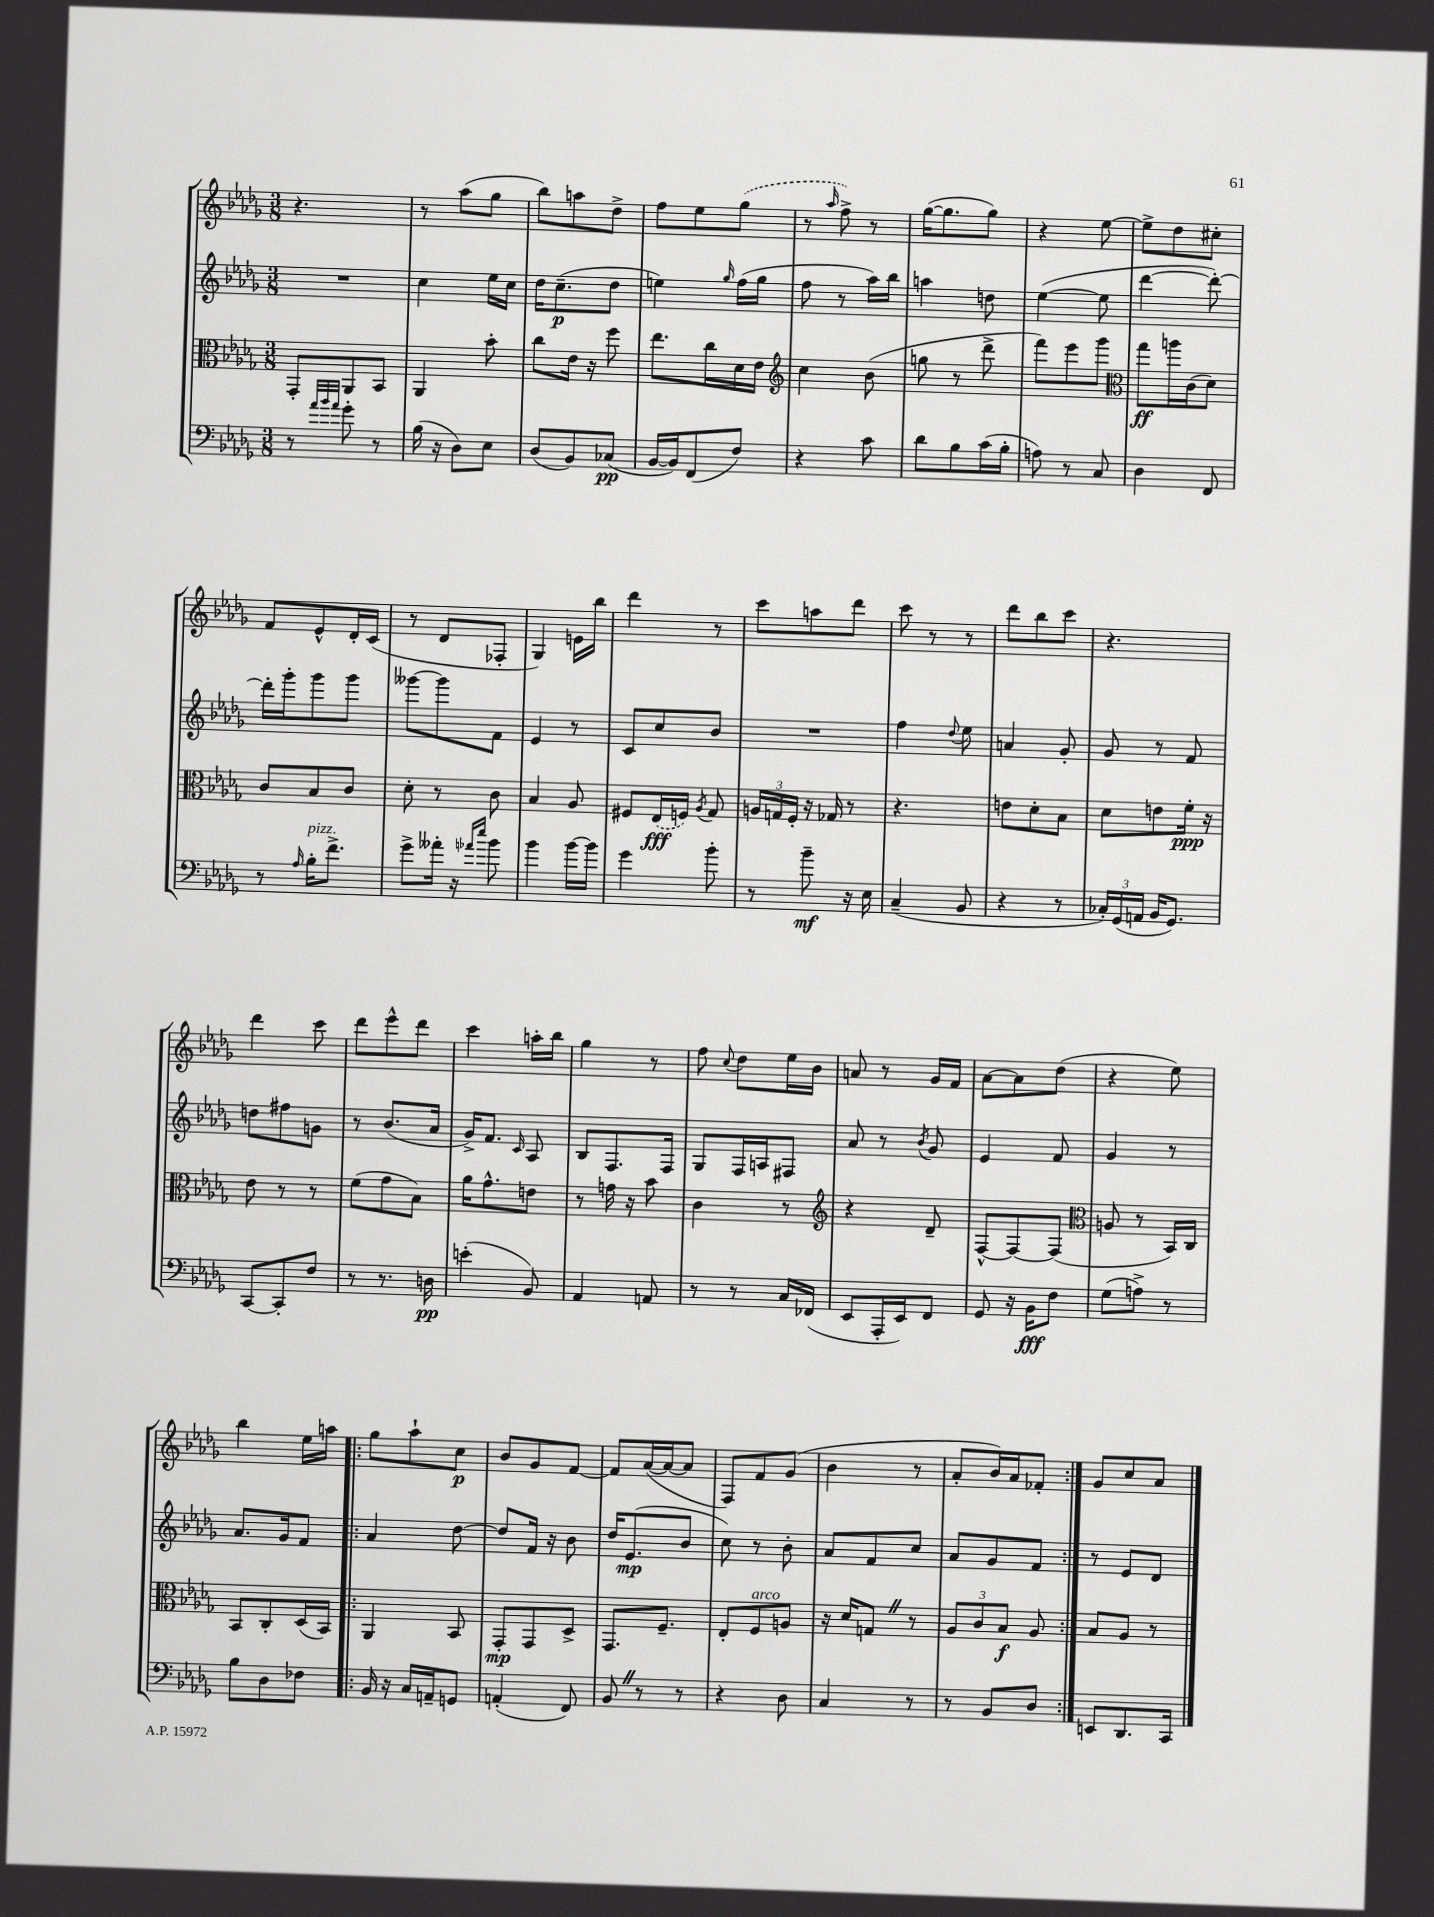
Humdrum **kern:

**kern	**kern	**kern	**kern
*staff4	*staff3	*staff2	*staff1
*clefF4	*clefC3	*clefG2	*clefG2
*k[b-e-a-d-g-]	*k[b-e-a-d-g-]	*k[b-e-a-d-g-]	*k[b-e-a-d-g-]
*M3/8	*M3/8	*M3/8	*M3/8
8r	8GG-'	4.r	4.r
32qqa-	.	.	.
32qqb-	.	.	.
32qqa-	.	.	.
8g-'	8AA-	.	.
8r	8BB-	.	.
=	=	=	=
(16B-	4AA-	4cc	8r
16r	.	.	.
8D-)	.	.	(8aa-
8E-	8b-'	16ee-	8gg-
.	.	16cc	.
=	=	=	=
(8D-	8cc	16dd-	8bb-)
.	.	(8.cc~	.
8BB-)	16e-	.	8aa
.	16r	.	.
(8C-	8ff	8dd-	8dd-^
=	=	=	=
[16BB-	8.ee-	4ee)	8ff
16BB-])	.	.	.
(8FF	.	.	8ee-
.	16cc	.	.
.	.	16qqgg-	.
8F)	16d-	(16ff	(8gg-
.	16e-	16gg-	.
=	=	=	=
*	*clefG2	*	*
4r	4cc	8ff	8r
.	.	.	16qqaa-
.	.	8r	8ff^)
8c	(8b-	16aa-)	8r
.	.	16bb-	.
=	=	=	=
8d-	8gg	4aa	([16gg-
.	.	.	8.gg-]
8B-	8r	.	.
(16c	8ddd-^	8dd	8gg-)
16B-'	.	.	.
=	=	=	=
8A)	8fff)	([4ee-	4r
8r	8eee-	.	.
8C	8ggg-	8ee-]	[8ee-
=	=	=	=
*	*clefC3	*	*
4D-	8gg-	[4ddd-	8ee-^]
.	16aa	.	8dd-
.	(16c	.	.
8FF	8d-)	8ddd-'_)	8cc#'
=	=	=	=
8r	8c	16ddd-']	8f
.	.	16ggg-'	.
16qqA-	.	.	.
16B-'	8B-	8ggg-	8e-^^
8.f^	.	.	.
.	8c	8ggg-	16d-'
.	.	.	(16c
=	=	=	=
8g-^	8d-'	[8ggg--	8r
16a--'	8r	8ggg--]	8d-
16r	.	.	.
16qqa-	.	.	.
16qqee-	.	.	.
8b-	8c	8f	8F-'
=	=	=	=
4b-	4B-	4e-	4G-)
[16b-	8A-	8r	16e
16b-]	.	.	16bb-
=	=	=	=
4g-	8F#	8c	4ddd-
.	(16E-	8cc	.
.	16F)	.	.
.	8qA-	.	.
8b-'	8G-	8b-	8r
=	=	=	=
8r	24A	4.r	8ccc
.	24G	.	.
.	24F'	.	.
8b-~	16r	.	8aa
.	16G-	.	.
16r	8r	.	8ddd-
16E-	.	.	.
=	=	=	=
(4C~	4.r	4ff	8ccc
.	.	.	8r
.	.	8qqdd-	.
8BB-	.	8ee-	8r
=	=	=	=
4r	8e	4a	8ddd-
.	8d-'	.	8bb-
8r	8B-	8g-'	8ccc
=	=	=	=
24C-')	8d-	8g-	4.r
(24GG-	.	.	.
24AA	.	.	.
16BB-	8e	8r	.
8.GG-)	.	.	.
.	16f'	8f	.
.	16r	.	.
=	=	=	=
[8CC	8e-	8dd	4ddd-
8CC']	8r	8ff#	.
8F	8r	8g	8ccc
=	=	=	=
8r	(8f	8r	8ddd-
8.r	8g-	(8.b-	8eee-^^
.	8B-)	.	8ddd-
16D	.	16a-	.
=	=	=	=
(4e'	16a-	16g-^)	4ccc
.	8.g-^^	8.f	.
.	.	16qqc	.
8BB-)	8e	8A-	16aa'
.	.	.	16bb-
=	=	=	=
4AA-	8r	8B-	4gg-
.	16g	8.F	.
.	16r	.	.
8AA	8b-	.	8r
.	.	16F	.
=	=	=	=
8r	4c	8G-	8ff
.	.	.	8qqcc
8r	.	16F	8dd-
.	.	16A	.
16C	8r	8F#	16ee-
(16FF-	.	.	16b-
=	=	=	=
*	*clefG2	*	*
8EE-	4r	8a-	8a
16AAA-'	.	8r	8r
16EE-)	.	.	.
.	.	8qb-	.
8FF	8d-~	8g-	16g-
.	.	.	16f
=	=	=	=
8GG-	[8F^^	4e-	[8a-
16r	8F_	.	8a-]
16BB-	.	.	.
8F	(8F]	8f	(8dd-
=	=	=	=
*	*clefC3	*	*
(8G-	8A	4g-	4r
8A^)	8r	.	.
8r	16BB-)	8r	8ee-)
.	16C	.	.
=	=	=	=
8B-	8BB-	8.a-	4bb-
8D-	8C'	.	.
.	.	16g-	.
8F-	(16D-	8f	16ee-
.	16BB-)	.	16aa
=!|:	=!|:	=!|:	=!|:
16BB-	4AA-	4a-	8gg-
16r	.	.	.
16C	.	.	8aa-`
16AA~	.	.	.
8GG	8BB-	[8dd-	8cc
=	=	=	=
(4AA'	8GG-'	8dd-]	8b-
.	8GG-	16f	8g-
.	.	16r	.
8FF)	8D-^	8b-	[8f
=	=	=	=
8BB-	8.GG-	16dd-	8f]
.	.	(8.e-	.
8r	.	.	([16a-
.	8.F~	.	16a-_
8r	.	8b-	8a-]
=	=	=	=
4r	8E-'	8cc)	8F)
.	8F	8r	8f
8D-	8A	8b-'	(8g-
=	=	=	=
4C	16r	8a-	4b-
.	16d-	.	.
.	8G	8f	.
8r	8r	8cc	8r
=	=	=	=
8r	12A-	8a-	8a-'
.	12c	.	.
8BB-	.	8g-	16b-)
.	12B-	.	.
.	.	.	16a-
8D-	8A-	8f	8f-'
=:|!	=:|!	=:|!	=:|!
8EE	8B-	8r	8g-
8.DD-	8A-	8e-	8cc
.	8r	8d-	8a-
16CC	.	.	.
==	==	==	==
*-	*-	*-	*-
